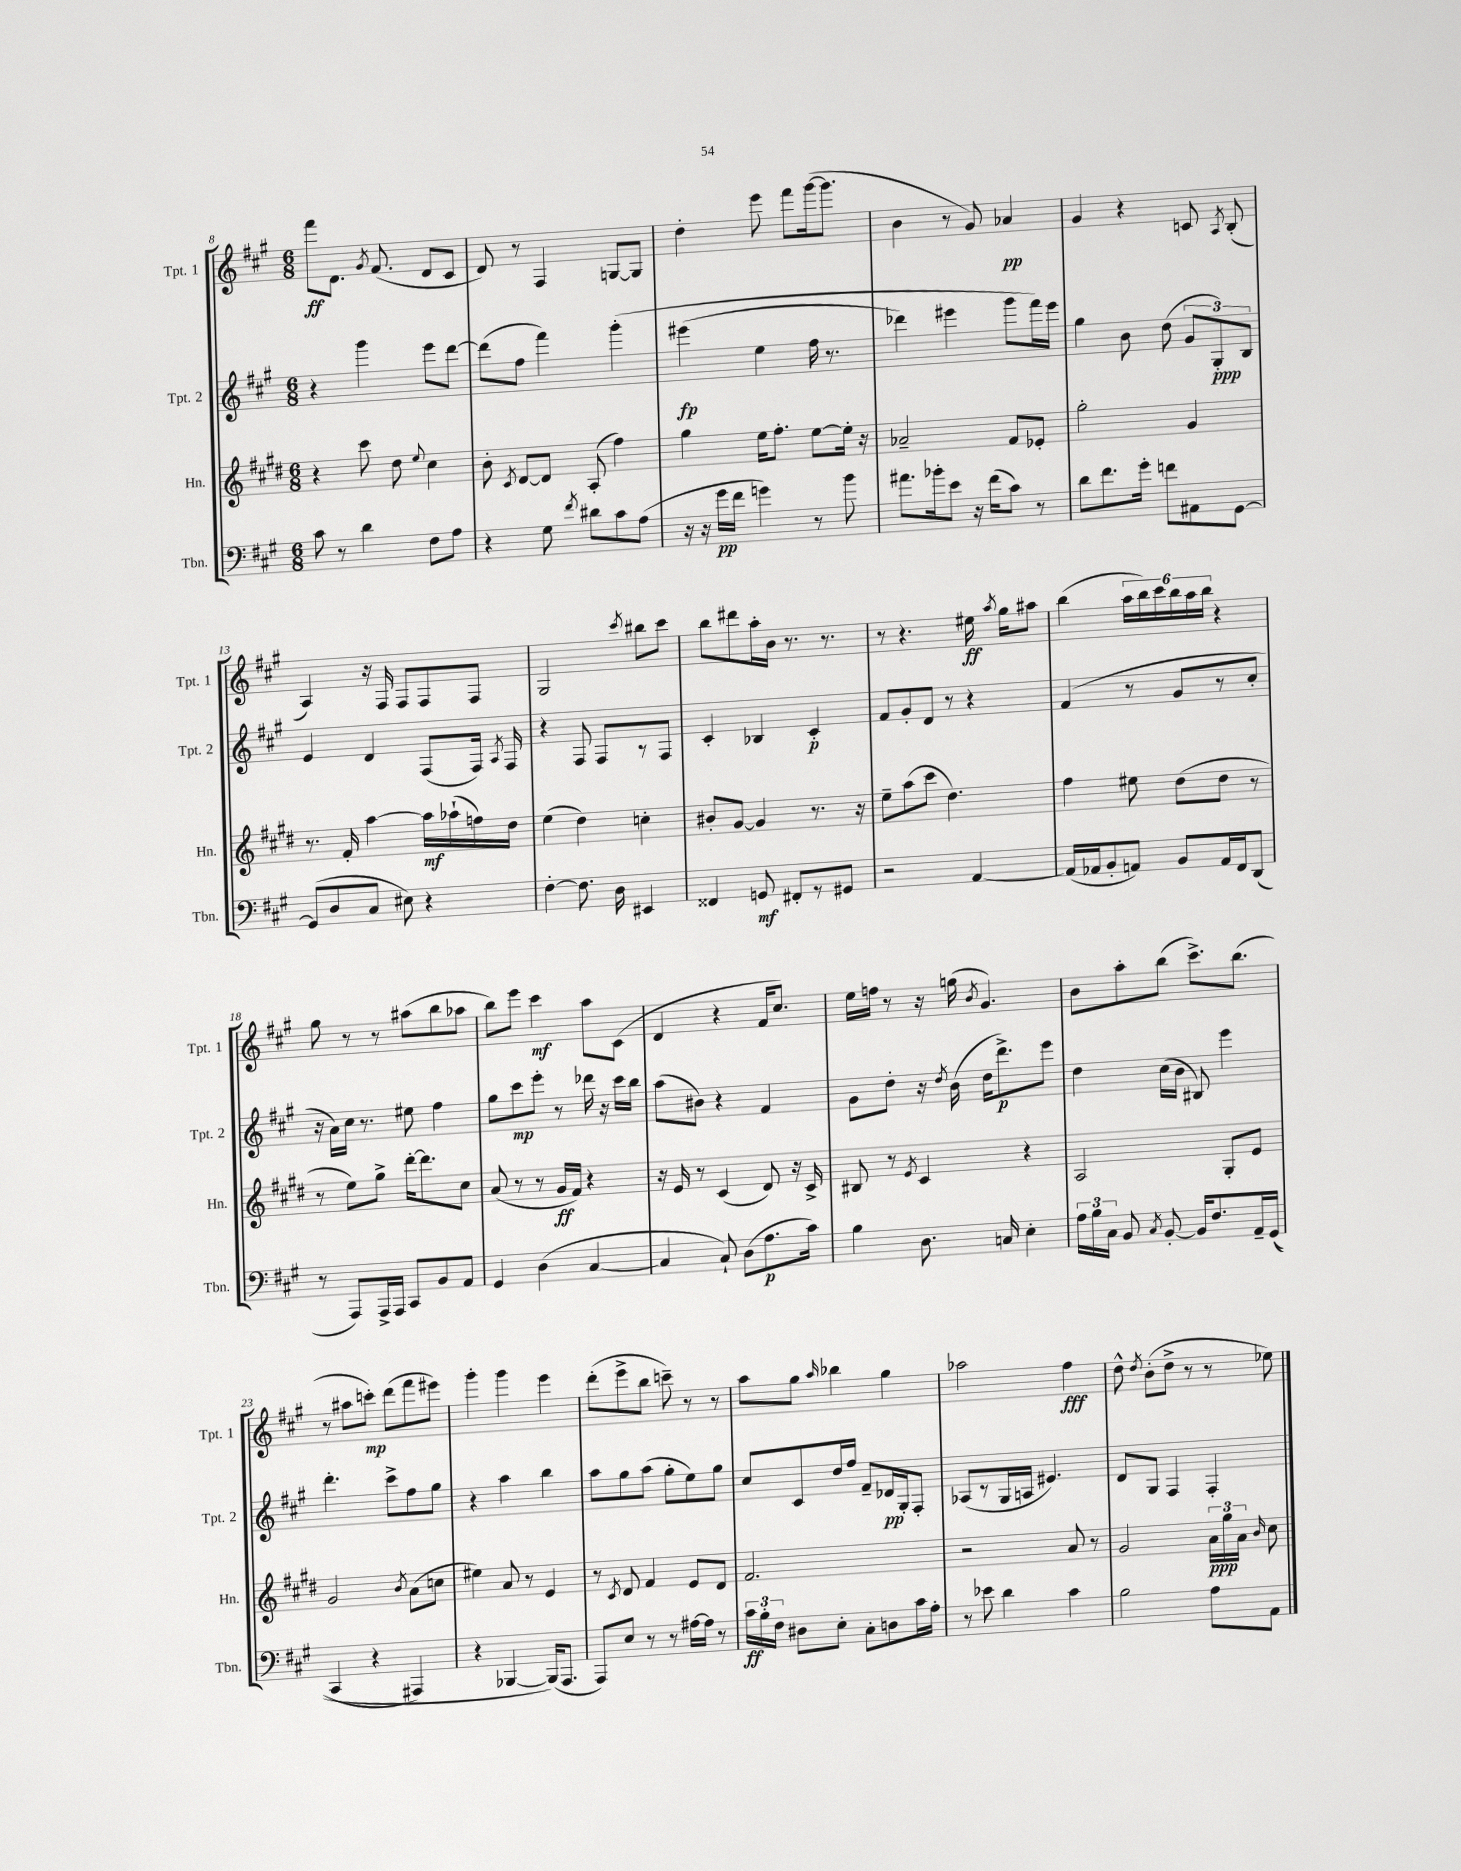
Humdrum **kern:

**kern	**dynam	**kern	**dynam	**kern	**dynam	**kern	**dynam
*part4	*part4	*part3	*part3	*part2	*part2	*part1	*part1
*staff4	*staff4	*staff3	*staff3	*staff2	*staff2	*staff1	*staff1
*I"Tbn.	*	*I"Hn.	*	*I"Tpt. 2	*	*I"Tpt. 1	*
*I'Tbn.	*	*I'Hn.	*	*I'Tpt. 2	*	*I'Tpt. 1	*
*clefF4	*	*clefG2	*	*clefG2	*	*clefG2	*
*k[f#c#g#]	*	*k[f#c#g#d#]	*	*k[f#c#g#]	*	*k[f#c#g#]	*
*M6/8	*	*M6/8	*	*M6/8	*	*M6/8	*
=8	=8	=8	=8	=8	=8	=8	=8
8c#\	.	4r	.	4r	.	8fff#\L	ff
8r	.	.	.	.	.	8.d\J	.
4d\	.	8ccc#\	.	4ggg#\	.	.	.
.	.	.	.	.	.	8qg#/	.
.	.	.	.	.	.	(8.f#/	.
.	.	8dd#\	.	.	.	.	.
.	.	8qqee/	.	.	.	.	.
8F#\L	.	4cc#\	.	8eee\L	.	8d/L	.
8A\J	.	.	.	[8ddd\J	.	8c#/J	.
=9	=9	=9	=9	=9	=9	=9	=9
4r	.	8b'\	.	(8ddd\L]	.	8d/)	.
.	.	8qc#/	.	.	.	.	.
.	.	[8d#/L	.	8ff#\J	.	8r	.
8G#\	.	8d#/J]	.	4fff#\)	.	4F#/	.
8qf#/	.	.	.	.	.	.	.
8d#X\L	.	(8A'/	.	.	.	.	.
8c#\	.	4ff#\)	.	(4ggg#'\	.	[8Gn/L	.
(8A\J	.	.	.	.	.	8G/J]	.
=10	=10	=10	=10	=10	=10	=10	=10
16r	.	4gg#\	.	(4eee#X\	fp	4dd'\	.
16r	.	.	.	.	.	.	.
16g#\LL	pp	.	.	.	.	.	.
16f#\JJ	.	.	.	.	.	.	.
4gn\)	.	16ee\KL	.	4ee\	.	8eee\	.
.	.	8.ff#'\J	.	.	.	.	.
.	.	.	.	.	.	8fff#\L	.
8r	.	[8ee\L	.	16ff#\	.	([16ggg#\k	.
.	.	.	.	8.r	.	8.ggg#\J]	.
8b\	.	16ee'\Jk]	.	.	.	.	.
.	.	16r	.	.	.	.	.
=11	=11	=11	=11	=11	=11	=11	=11
8.a#X\L	.	2a-X~/	.	4ddd-X\)	.	4b\	.
16b-X'\k	.	.	.	.	.	.	.
8e\J	.	.	.	4eee#X\	.	8r	.
16r	.	.	.	.	.	8g#/)	.
(16f#\KL	.	.	.	.	.	.	.
8c#\J)	.	8f#/L	.	8ggg#\L	.	4a-X/	pp
8r	.	8e-X'/J	.	16fff#\L)	.	.	.
.	.	.	.	16eee#\JJ	.	.	.
=12	=12	=12	=12	=12	=12	=12	=12
8d\L	.	2gg#'\	.	4gg#\	.	4g#/	.
8.f#\	.	.	.	.	.	.	.
.	.	.	.	8b\	.	4r	.
16g#'\Jk	.	.	.	.	.	.	.
8fn\L	.	.	.	(8dd\	.	.	.
8AA#X\	.	4g#/	.	12g#/L	.	8cn/	.
.	.	.	.	12G#'/)	ppp	.	.
.	.	.	.	.	.	8qA/	.
[8GG#\J	.	.	.	.	.	(8B'/	.
.	.	.	.	12B/J	.	.	.
!!LO:LB:g=z
=13	=13	=13	=13	=13	=13	=13	=13
(8GG#/L]	.	8.r	.	4e/	.	4A/)	.
8D/	.	.	.	.	.	.	.
.	.	16f#'/	.	.	.	.	.
8C#/J	.	[4aa\	.	4d/	.	16r	.
.	.	.	.	.	.	16F#/	.
8E#X\)	.	.	.	.	.	8F#/L	.
4r	.	16aa\LL]	mf	(8F#/L	.	8F#/	.
.	.	(16aa-X`\	.	.	.	.	.
.	.	16ffn\)	.	16F#/Jk)	.	8F#/J	.
.	.	.	.	8qA/	.	.	.
.	.	16dd#\JJ	.	16F#/	.	.	.
=14	=14	=14	=14	=14	=14	=14	=14
[4F#'\	.	(4ee\	.	4r	.	2G#/	.
8.F#\]	.	4dd#\)	.	8F#/	.	.	.
.	.	.	.	8F#/L	.	.	.
16D\	.	.	.	.	.	.	.
.	.	.	.	.	.	8qccc#/	.
4EE#X/	.	4ccn'\	.	8r	.	8bb#X\L	.
.	.	.	.	8F#/J	.	8ccc#\J	.
=15	=15	=15	=15	=15	=15	=15	=15
4FF##X/	.	8b#X'/L	.	4c#'/	.	8bb\L	.
.	.	[8g#/J	.	.	.	8ddd#X\	.
8GGn/	mf	4g#/]	.	4B-X/	.	16aa'\L	.
.	.	.	.	.	.	16b\JJ	.
8FF#X'/L	.	.	.	.	.	8.r	.
8r	.	8.r	.	4c#'/	p	.	.
.	.	.	.	.	.	8.r	.
8GG#X/J	.	.	.	.	.	.	.
.	.	16r	.	.	.	.	.
=16	=16	=16	=16	=16	=16	=16	=16
2r	.	8ee~\L	.	8f#/L	.	8r	.
.	.	(8aa\	.	8g#'/	.	4.r	.
.	.	8ccc#\J	.	8d/J	.	.	.
.	.	4.dd#\)	.	8r	.	.	.
[4AA/	.	.	.	4r	.	16ee#X\	ff
.	.	.	.	.	.	8qaa/	.
.	.	.	.	.	.	16gg#\KL	.
.	.	.	.	.	.	8aa#X\J	.
=17	=17	=17	=17	=17	=17	=17	=17
(16AA/LL]	.	4ff#\	.	(4f#/	.	(4bb\	.
16AA-X/J	.	.	.	.	.	.	.
8BB'/	.	.	.	.	.	.	.
8AAn/J)	.	8ee#X\	.	8r	.	24aa\LL	.
.	.	.	.	.	.	24bb\)	.
.	.	.	.	.	.	24ccc#\	.
8BB/L	.	(8dd#\L	.	8g#/L	.	24bb\	.
.	.	.	.	.	.	24aa\	.
.	.	.	.	.	.	24bb\JJ	.
16AA/L	.	8dd#\J	.	8r	.	4r	.
16FF#/J	.	.	.	.	.	.	.
(8DD/J	.	8r	.	8cc#'/J	.	.	.
!!LO:LB:g=z
=18	=18	=18	=18	=18	=18	=18	=18
8r	.	8r	.	16r	.	8gg#\	.
.	.	.	.	16a\LL)	.	.	.
8AAA/L)	.	8ee\L)	.	16cc#\JJ	.	8r	.
.	.	.	.	8.r	.	.	.
16AAA^/L	.	8gg#^\J	.	.	.	8r	.
16AAA/JJ	.	.	.	.	.	.	.
8CC#/L	.	[16ddd#'\KL	.	8ee#X\	.	(8aa#X\L	.
.	.	8.ddd#\]	.	.	.	.	.
8BB/	.	.	.	4ff#\	.	8bb\	.
8AA/J	.	8cc#\J	.	.	.	8aa-X\J	.
=19	=19	=19	=19	=19	=19	=19	=19
4GG#/	.	(8a/	.	8gg#\L	.	8bb\L)	.
.	.	8r	.	8ccc#\	mp	8eee\J	.
(4D\	.	8r	.	8eee'\J	.	4ccc#\	mf
.	.	16g#/LL	ff	8r	.	.	.
.	.	16f#/JJ)	.	.	.	.	.
[4C#/	.	4r	.	16ddd-X\	.	8aa\L	.
.	.	.	.	16r	.	.	.
.	.	.	.	16ccc#\LL	.	(8c#\J	.
.	.	.	.	16bb\JJ	.	.	.
=20	=20	=20	=20	=20	=20	=20	=20
4C#/]	.	16r	.	(8aa\L	.	4d/	.
.	.	16e/	.	.	.	.	.
.	.	8r	.	8b#X\J)	.	.	.
8C#`/)	.	(4c#/	.	4r	.	4r	.
(8D\L	.	.	.	.	.	.	.
8.A\	p	8d#/)	.	4f#/	.	16f#/KL	.
.	.	.	.	.	.	8.cc#/J)	.
.	.	16r	.	.	.	.	.
16c#\Jk)	.	16c#^/	.	.	.	.	.
=21	=21	=21	=21	=21	=21	=21	=21
4B\	.	8B#X/	.	8g#\L	.	16ee\LL	.
.	.	.	.	.	.	16ffn\JJ	.
.	.	8r	.	8dd'\J	.	8r	.
.	.	8qe/	.	.	.	.	.
8.D\	.	4c#/	.	16r	.	16r	.
.	.	.	.	8qdd/	.	.	.
.	.	.	.	(16b\	.	(16ggn\	.
.	.	.	.	.	.	8qb/	.
.	.	.	.	16dd\KL	.	4.g#/)	.
16Cn/	.	.	.	8.ddd^\)	p	.	.
4E'\	.	4r	.	.	.	.	.
.	.	.	.	8eee\J	.	.	.
=22	=22	=22	=22	=22	=22	=22	=22
24A\LL	.	2A/	.	4dd\	.	8b\L	.
24B\	.	.	.	.	.	.	.
24C#\JJ	.	.	.	.	.	.	.
8BB/	.	.	.	.	.	8aa'\	.
8qC#/	.	.	.	.	.	.	.
[8BB'/	.	.	.	(16cc#\LL	.	(8bb\J	.
.	.	.	.	16b\JJ	.	.	.
16BB/KL]	.	.	.	8B#X/)	.	8.ccc#^\L)	.
8.F#/	.	.	.	.	.	.	.
.	.	8G#'/L	.	4eee\	.	.	.
.	.	.	.	.	.	(8.bb\J	.
16AA~/L	.	8e/J	.	.	.	.	.
((16GG#/JJ	.	.	.	.	.	.	.
!!LO:LB:g=z
=23	=23	=23	=23	=23	=23	=23	=23
4CC#/	.	2g#/	.	4.ddd'\	.	8r	.
.	.	.	.	.	.	8aa#X\L	.
4r	.	.	.	.	.	8cccn'\J)	mp
.	.	.	.	8ccc#^\L	.	(8ddd\L	.
.	.	8qb/	.	.	.	.	.
4AAA#X/)	.	(8a\L	.	8ff#\	.	8fff#\	.
.	.	8ccn\J	.	8gg#\J	.	8eee#X\J)	.
=24	=24	=24	=24	=24	=24	=24	=24
4r	.	4ee#X\)	.	4r	.	4ggg#'\	.
[4BBB-X/	.	8a/	.	4aa\	.	4ggg#\	.
.	.	8r	.	.	.	.	.
(16BBB-/KL])	.	4e/	.	4bb\	.	4eee\	.
8.AAA/J	.	.	.	.	.	.	.
=25	=25	=25	=25	=25	=25	=25	=25
8AAA/L)	.	8r	.	8aa\L	.	(8ddd'\L	.
.	.	8qc#/	.	.	.	.	.
8E/J	.	8d#/	.	8gg#\	.	8eee^\	.
8r	.	4f#/	.	(8aa\J	.	8bb\J	.
8r	.	.	.	8gg#'\L	.	8cccn~\)	.
[16A#X\LL	.	8e/L	.	8ee\)	.	8r	.
16A#\JJ]	.	.	.	.	.	.	.
8r	.	8d#/J	.	8gg#\J	.	8r	.
=26	=26	=26	=26	=26	=26	=26	=26
24c#\LL	ff	2.f#/	.	8cc#/L	.	8aa\L	.
24B'\	.	.	.	.	.	.	.
24F#\JJ	.	.	.	.	.	.	.
8D#X\L	.	.	.	8c#/	.	8gg#\J	.
.	.	.	.	.	.	16qqaa/	.
8E'\J	.	.	.	16dd/L	.	4bb-X\	.
.	.	.	.	16ff#/JJ	.	.	.
8C#'\L	.	.	.	8f#~/L	.	.	.
8Dn\	.	.	.	16d-X/L	pp	4gg#\	.
.	.	.	.	16G#'/J	.	.	.
16c#\L	.	.	.	8F#'/J	.	.	.
16A'\JJ	.	.	.	.	.	.	.
=27	=27	=27	=27	=27	=27	=27	=27
8r	.	2r	.	(8A-X/L	.	2aa-X\	.
8e-X\	.	.	.	8r	.	.	.
4d\	.	.	.	16G#/L	.	.	.
.	.	.	.	16An/JJ	.	.	.
.	.	.	.	4.e#X/)	.	.	.
4c#\	.	8a/	.	.	.	4ff#\	fff
.	.	8r	.	.	.	.	.
=28	=28	=28	=28	=28	=28	=28	=28
2B\	.	2g#/	.	8d/L	.	8dd^^\	.
.	.	.	.	.	.	8qdd/	.
.	.	.	.	8G#/J	.	(8b'\L	.
.	.	.	.	4F#/	.	8dd^\J	.
.	.	.	.	.	.	8r	.
8A\L	.	24a\LL	ppp	4F#'/	.	8r	.
.	.	24gg#\	.	.	.	.	.
.	.	24a\JJ	.	.	.	.	.
.	.	16qqb/	.	.	.	.	.
8AA\J	.	8cc#\	.	.	.	8ee-X\)	.
==	==	==	==	==	==	==	==
*-	*-	*-	*-	*-	*-	*-	*-
